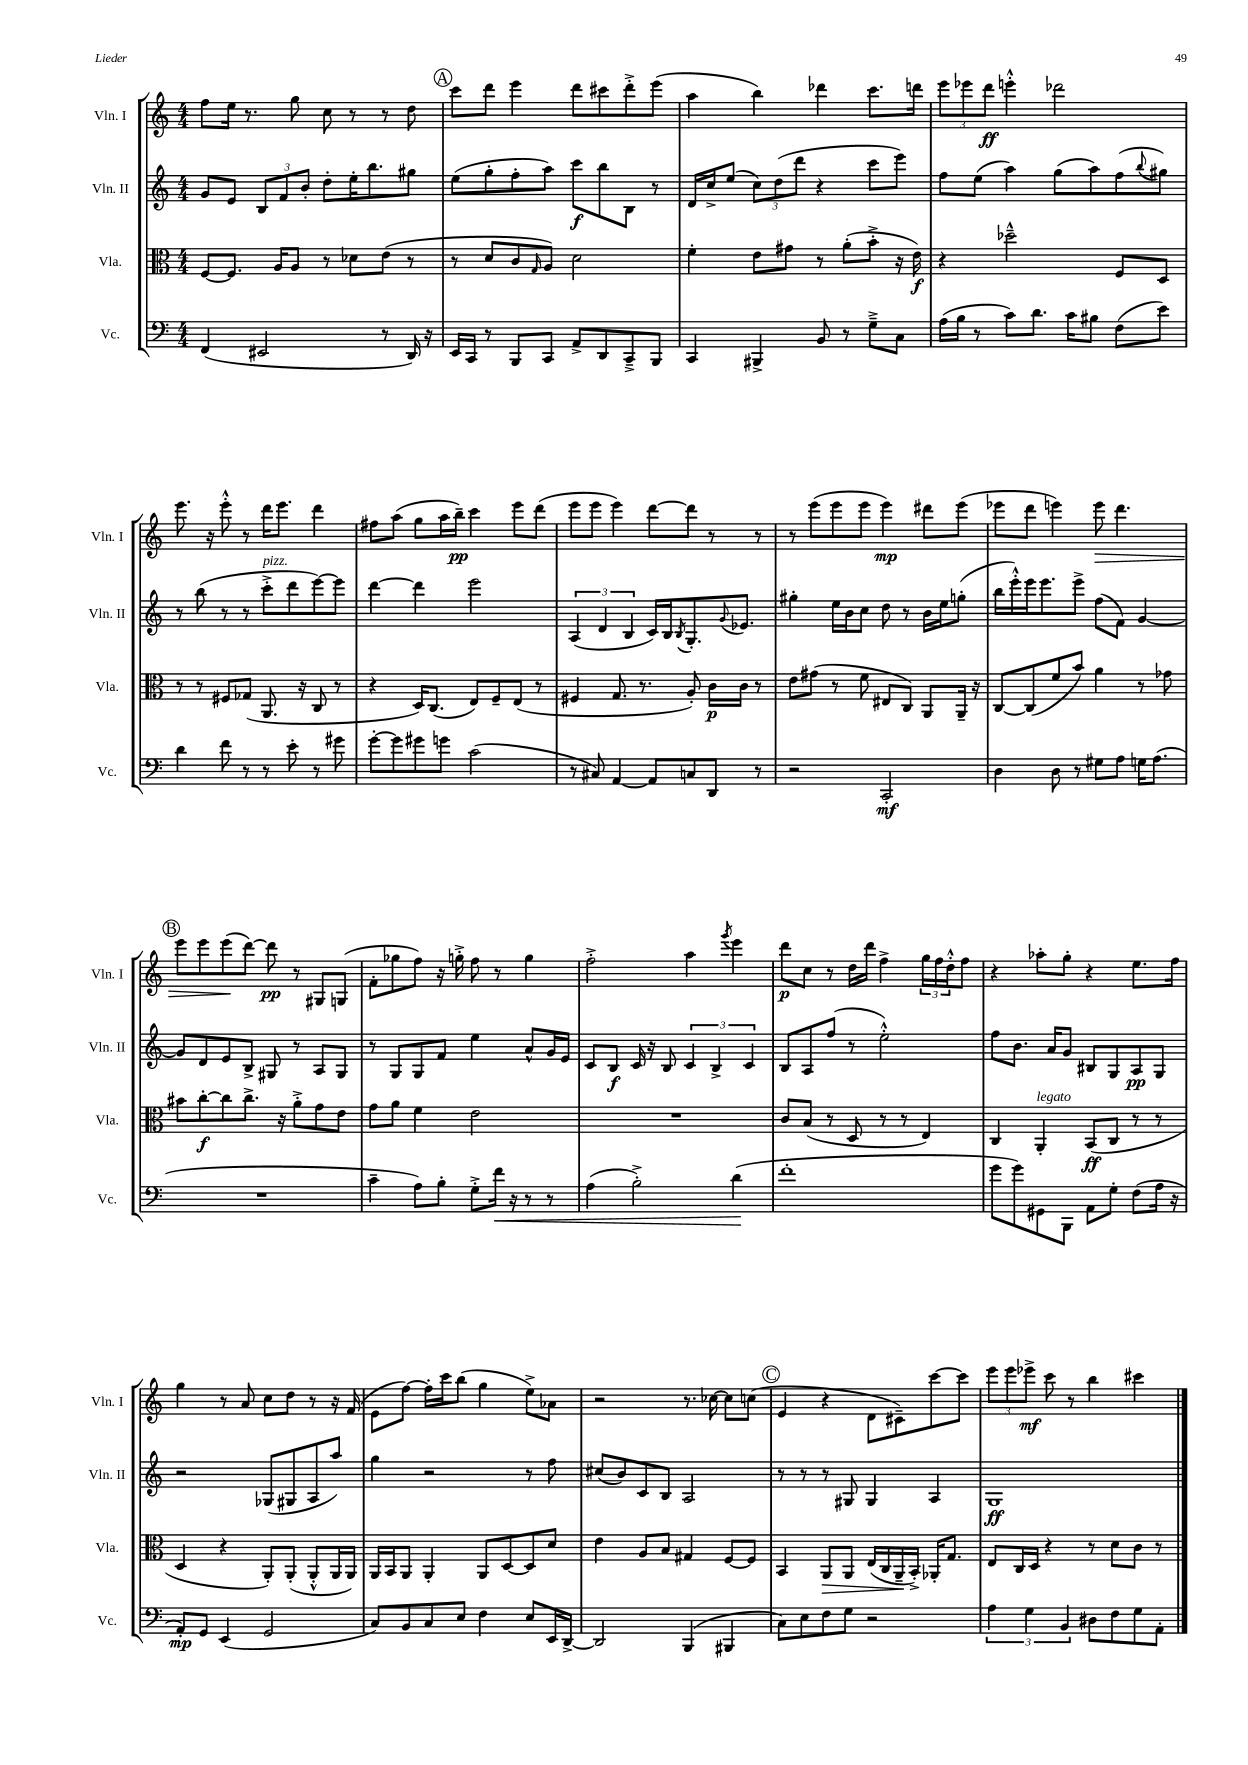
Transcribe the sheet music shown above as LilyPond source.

<<
\new StaffGroup <<
\new Staff = "s0" \with { instrumentName = "Vln. I" shortInstrumentName = "Vln. I" } {
    \clef treble \key c \major \numericTimeSignature \time 4/4
    f''8 e''16 r8. g''8 c''8 r8 r8 d''8 |
    \mark \markup { \circle "A" } c'''8 d'''8 e'''4 d'''8 cis'''8 d'''8-.-> e'''8( |
    a''4 b''4) des'''4 c'''8. d'''16 |
    \tuplet 3/2 { e'''8 ees'''8 d'''8\ff } e'''4-.-^ des'''2 |
    e'''8. r16 e'''8-.-^ r8 d'''16 e'''8. d'''4 |
    fis''8 a''8( g''8 a''16 b''16--\pp) c'''4 e'''8 d'''8( |
    e'''8 e'''8 e'''4) d'''8~ d'''8 r8 r8 |
    r8 e'''8( e'''8 e'''8 e'''4\mp) dis'''8 e'''8( |
    ees'''8 d'''8 e'''4) e'''8\> d'''4. |
    \mark \markup { \circle "B" } e'''8 e'''8 e'''8\!( d'''8~) d'''8\pp r8 gis8 g8( |
    f'8-. ges''8 f''8) r16 g''16-.-> f''8 r8 g''4 |
    f''2-.-> a''4 \acciaccatura { g'''8 } e'''4 |
    d'''8\p c''8 r8 d''16 d'''16 f''4-> \tuplet 3/2 { g''16 f''16 d''16-.-^ } f''8 |
    r4 aes''8-. g''8-. r4 e''8. f''16 |
    g''4 r8 a'8 c''8 d''8 r8 r16 f'16( |
    e'8 f''8~) f''16-. c'''16 b''8( g''4 e''8->) aes'8 |
    r2 r8. ces''16~ ces''8 c''8( |
    \mark \markup { \circle "C" } e'4 r4 d'8 cis'8--) c'''8~ c'''8 |
    \tuplet 3/2 { e'''8 e'''8 ees'''8->\mf } c'''8 r8 b''4 cis'''4 \bar "|." |
}
\new Staff = "s1" \with { instrumentName = "Vln. II" shortInstrumentName = "Vln. II" } {
    \clef treble \key c \major \numericTimeSignature \time 4/4
    g'8 e'8 \tuplet 3/2 { b8 f'8 b'8-. } d''8-. e''16-. b''8. gis''8 |
    \mark \markup { \circle "A" } e''8( g''8-. f''8-. a''8) c'''8\f b''8 b8 r8 |
    d'16 c''16-> e''8( \tuplet 3/2 { c''8) d''8( d'''8 } r4 c'''8 e'''8) |
    f''8 e''8( a''4) g''8( a''8) f''8( \appoggiatura { b''8 } gis''8) |
    r8 b''8( r8 r8 c'''8-.->^\markup { \italic "pizz." } d'''8 e'''8~) e'''8 |
    d'''4~ d'''4 e'''2 |
    \tuplet 3/2 { a4( d'4 b4 } c'16) b16 \acciaccatura { b8 } g8.-. \appoggiatura { g'8 } ees'8. |
    gis''4-. e''16 b'16 c''8 d''8 r8 b'16 e''16 g''8-.( |
    b''16 e'''16-.-^) e'''16 e'''8. e'''8-> f''8( f'8) g'4~ |
    \mark \markup { \circle "B" } g'8 d'8 e'8 b8-> gis8 r8 a8 gis8 |
    r8 g8 g8 f'8 e''4 a'8-^ g'16 e'16 |
    c'8 b8\f c'16 r16 b8 \tuplet 3/2 { c'4 b4-> c'4 } |
    b8 a8 f''8( r8 e''2-.-^) |
    f''8 b'8. a'16 g'8 bis8 g8 a8\pp g8 |
    r2 ges8( gis8 a8 a''8) |
    g''4 r2 r8 f''8 |
    cis''8( b'8) c'8 b8 a2 |
    \mark \markup { \circle "C" } r8 r8 r8 gis8 gis4 a4 |
    g1\ff \bar "|." |
}
\new Staff = "s2" \with { instrumentName = "Vla." shortInstrumentName = "Vla." } {
    \clef alto \key c \major \numericTimeSignature \time 4/4
    f8~ f8. a16 a8 r8 des'8 e'8( r8 |
    \mark \markup { \circle "A" } r8 d'8 c'8 \grace { g16 } a8) d'2 |
    f'4-. e'8 gis'8 r8 a'8-.( b'8-.-> r16 e'16\f) |
    r4 des''2---^ f8 d8 |
    r8 r8 fis8 ges8( a,8. r16 c8 r8 |
    r4 d16) c8.( e8) f8-- e8( r8 |
    fis4 g8. r8. a8-.) c'16\p c'16 r8 |
    e'8 gis'8( r8 f'8 eis8 c8) a,8 a,16-- r16 |
    c8~ c8( f'8 b'8) a'4 r8 ges'8 |
    \mark \markup { \circle "B" } bis'8 c''8~-.\f c''8 c''8.-> r16 a'8-.-> g'8 e'8 |
    g'8 a'8 f'4 e'2 |
    R1 |
    c'8 b8( r8 d8 r8 r8 e4) |
    c4 a,4-.^\markup { \italic "legato" } b,8\ff( c8 r8 r8 |
    d4 r4 a,8-.) a,8-.( a,8-.-^ a,16 a,16) |
    a,16 b,16 a,8 a,4-. a,8 d8~ d8 d'8 |
    e'4 a8 b8 gis4 f8~ f8 |
    \mark \markup { \circle "C" } b,4 a,8\> a,8 e16( c16 a,16--\! b,16-.->) aes,16-. g8. |
    e8 c16 d16 r4 r8 d'8 c'8 r8 \bar "|." |
}
\new Staff = "s3" \with { instrumentName = "Vc." shortInstrumentName = "Vc." } {
    \clef bass \key c \major \numericTimeSignature \time 4/4
    f,4( eis,2 r8 d,16) r16 |
    \mark \markup { \circle "A" } e,16 c,16 r8 b,,8 c,8 a,8-> d,8 c,8---> b,,8 |
    c,4 bis,,4-> b,8 r8 g8---> c8 |
    a16( b16 r8 c'8) d'8. c'16 bis8 f8( e'8) |
    d'4 f'8 r8 r8 e'8-. r8 gis'8 |
    g'8~-. g'8 gis'8 g'8 c'2( |
    r8 cis8) a,4~ a,8 c8 d,8 r8 |
    r2 c,2-.\mf |
    d4 d8 r8 gis8 a8 g16 a8.( |
    \mark \markup { \circle "B" } R1 |
    c'4-- a8) b8-. g8-.-> f'16\< r16 r8 r8 |
    a4( b2-.->) d'4\!( |
    f'1-. |
    g'8 g'8) gis,8 b,,8 a,8 g8-. f8( a16 r16 |
    a,8-.\mp) g,8 e,4( g,2 |
    c8) b,8 c8 e8 f4 e8 e,16 d,16~-> |
    d,2 b,,4( bis,,4 |
    \mark \markup { \circle "C" } c8) e8 f8 g8 r2 |
    \tuplet 3/2 { a4 g4 b,4 } dis8 f8 g8 a,8-. \bar "|." |
}
>>
>>
\layout { \context { \Score \remove "Bar_number_engraver" } }
